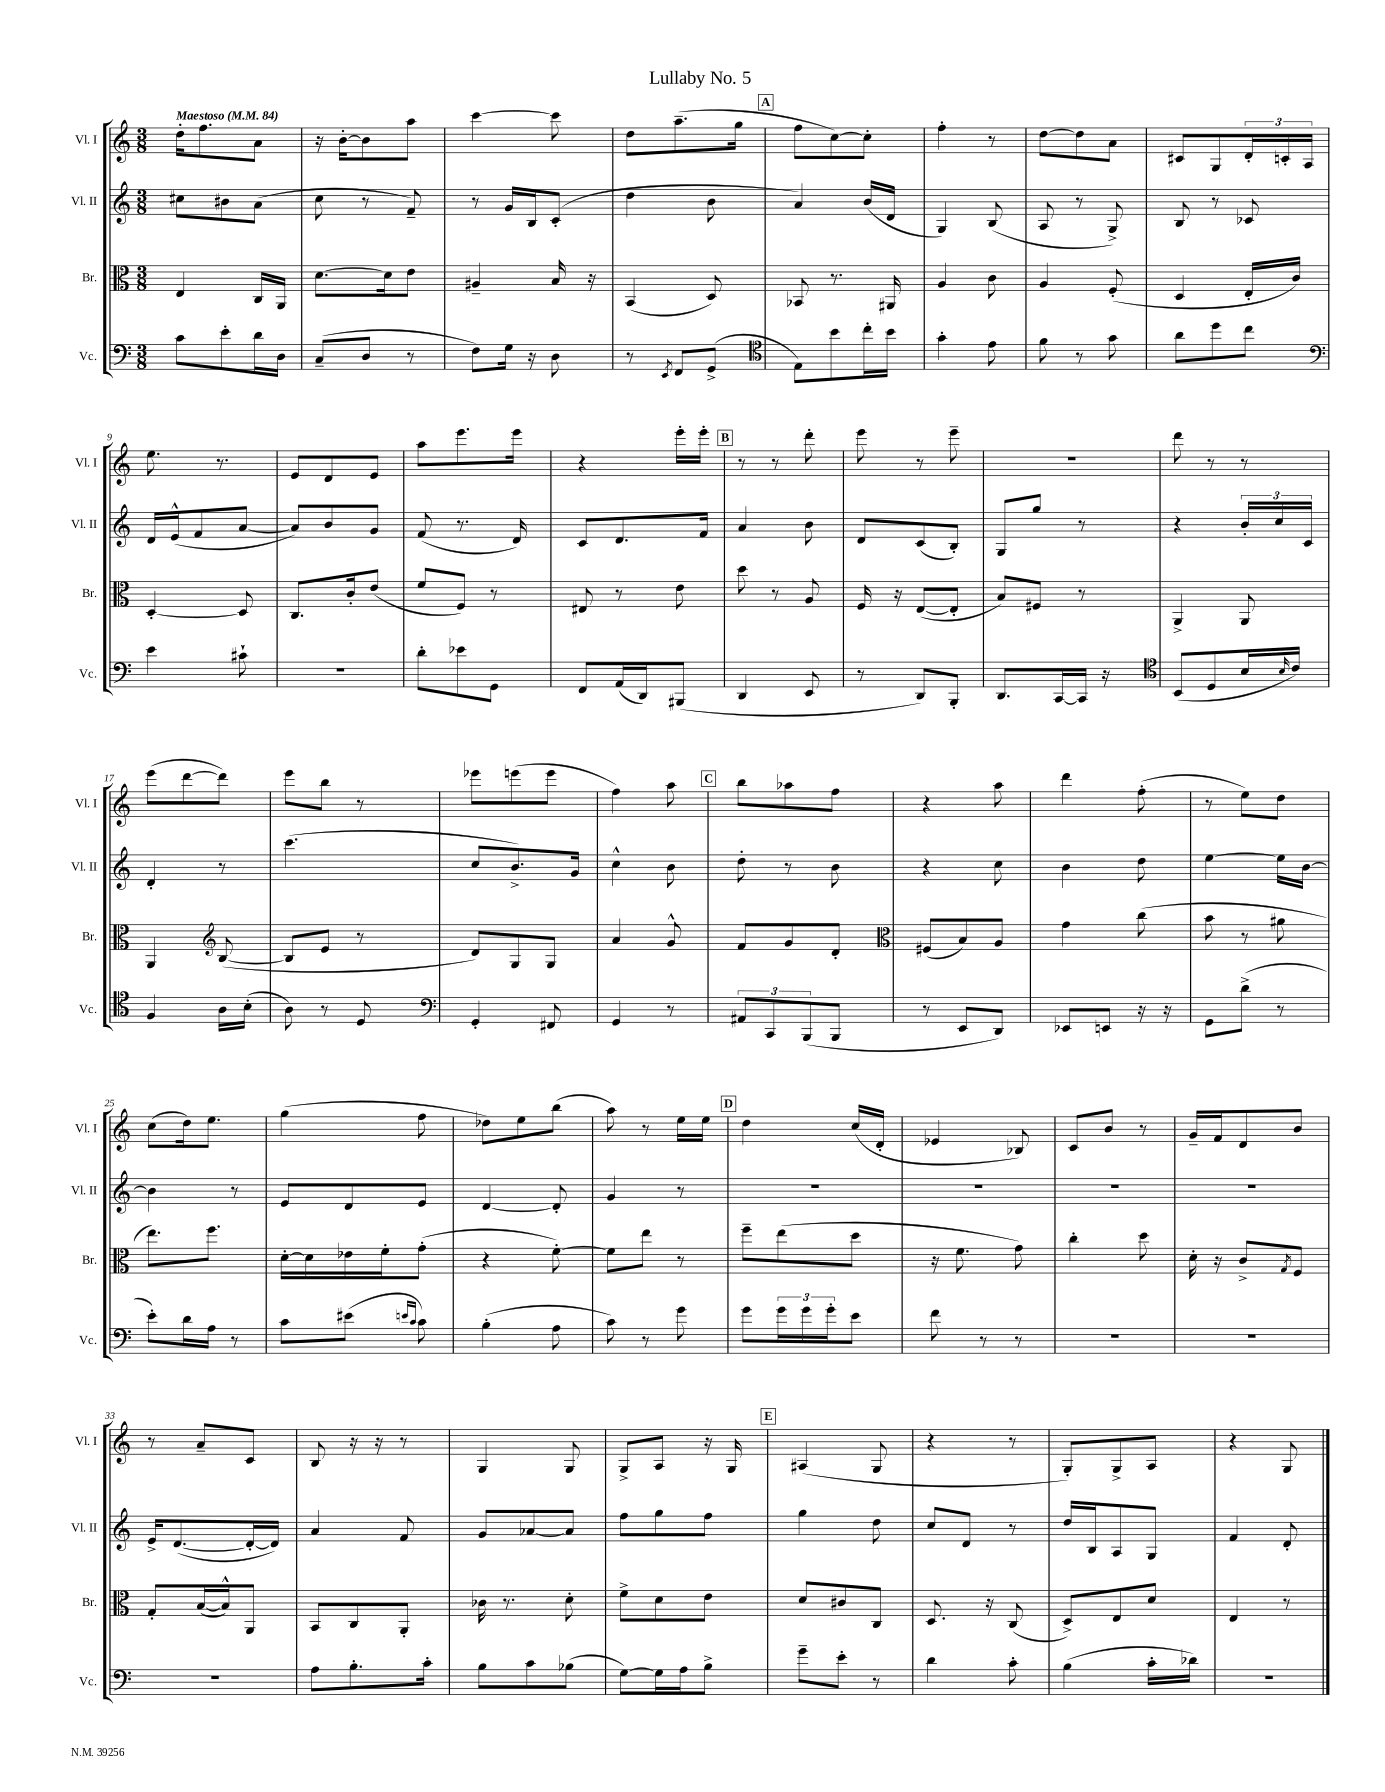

**kern	**kern	**kern	**kern
*part4	*part3	*part2	*part1
*staff4	*staff3	*staff2	*staff1
*I"Vc.	*I"Br.	*I"Vl. II	*I"Vl. I
*I'Vc.	*I'Br.	*I'Vl. II	*I'Vl. I
*clefF4	*clefC3	*clefG2	*clefG2
*k[]	*k[]	*k[]	*k[]
*M3/8	*M3/8	*M3/8	*M3/8
*MM84	*MM84	*MM84	*MM84
=1	=1	=1	=1
!	!	!	!LO:TX:a:B:t=Maestoso
8c\L	4E/	8cc#X\L	16dd'\KL
.	.	.	8.ff\
8e'\	.	8b#X\	.
16d\L	16C/LL	(8a\J	8a\J
16D\JJ	16AA/JJ	.	.
=2	=2	=2	=2
(8C~/L	[8.d\L	8cc\	16r
.	.	.	[16b'\KL
8D/J	.	8r	8b\]
.	16d\k]	.	.
8r	8e\J	8f~/)	8aa\J
=3	=3	=3	=3
8F\L)	4A#X~/	8r	[4ccc\
16G\Jk	.	16g/LL	.
16r	.	16B/J	.
8D\	16B/	(8c'/J	8ccc\]
.	16r	.	.
=4	=4	=4	=4
8r	(4BB/	4dd\	8dd\L
8qEE/	.	.	.
8FF/L	.	.	(8.aa~\
(8GG^/J	8D/)	8b\	.
.	.	.	16gg\Jk
!!LO:REH:place=s1:t=A
=5	=5	=5	=5
*clefC4	*	*	*
8E\L)	8BB-X/	4a/)	8ff\L
8b\	8.r	.	[8cc\)
16cc'\L	.	(16b/LL	8cc'\J]
16b\JJ	16AA#X/	16d/JJ	.
=6	=6	=6	=6
4g'\	4A/	4G/)	4ff'\
8e\	8c\	(8B/	8r
=7	=7	=7	=7
8f\	4A/	8A/	[8dd\L
8r	.	8r	8dd\]
8g\	(8F'/	8G^/)	8a\J
=8	=8	=8	=8
8a\L	4D/	8B/	8c#X/L
8dd\	.	8r	8G/
8cc\J	16E'/LL	8c-X/	24d'/L
.	.	.	24cn'/
.	16c/JJ)	.	.
.	.	.	24A/JJ
!!LO:LB:g=z
=9	=9	=9	=9
*clefF4	*	*	*
4e\	[4D'/	16d/LL	8.ee\
.	.	(16e^^/J	.
.	.	8f/	.
.	.	.	8.r
8c#X`\	8D/]	[8a/J	.
=10	=10	=10	=10
4.r	8.C/L	8a/L])	8e/L
.	.	8b/	8d/
.	16c'/k	.	.
.	(8e/J	8g/J	8e/J
=11	=11	=11	=11
8d'\L	8f/L	(8f/	8aa\L
8e-X\	8F/J)	8.r	8.eee\
8GG\J	8r	.	.
.	.	16d/)	16eee\Jk
=12	=12	=12	=12
8FF/L	8E#X/	8c/L	4r
(16AA/L	8r	8.d/	.
16DD/J)	.	.	.
(8BBB#X/J	8e\	.	16eee'\LL
.	.	16f/Jk	16eee'\JJ
!!LO:REH:place=s1:t=B
=13	=13	=13	=13
4DD/	8dd\	4a/	8r
.	8r	.	8r
8EE/	8A/	8b\	8ddd'\
=14	=14	=14	=14
8r	16F/	8d/L	8eee\
.	16r	.	.
8DD/L)	([8E/L	(8c/	8r
8BBB'/J	8E'/J]	8B'/J)	8eee~\
=15	=15	=15	=15
8.DD/L	8B/L)	8G/L	4.r
.	8F#X/J	8gg/J	.
[16CC/L	.	.	.
16CC/JJ]	8r	8r	.
16r	.	.	.
=16	=16	=16	=16
*clefC4	*	*	*
(8BB/L	4AA^/	4r	8ddd\
8D/	.	.	8r
16B/L	8AA/	24b'/LL	8r
.	.	24cc/	.
16qqB/	.	.	.
16c/JJ)	.	.	.
.	.	24c/JJ	.
!!LO:LB:g=z
=17	=17	=17	=17
4F/	4AA/	4d'/	(8eee\L
.	.	.	[8ddd\
*	*clefG2	*	*
16A\LL	([8B/	8r	8ddd\J])
(16B'\JJ	.	.	.
=18	=18	=18	=18
8A\)	8B/L]	(4.ccc\	8eee\L
8r	8e/J	.	8bb\J
8D/	8r	.	8r
=19	=19	=19	=19
*clefF4	*	*	*
4GG'/	8d/L)	8cc/L	8eee-X\L
.	8G/	8.b^/)	(8eeen\
8FF#X/	8G/J	.	8eee\J
.	.	16g/Jk	.
=20	=20	=20	=20
4GG/	4a/	4cc^^\	4ff\)
8r	8g^^/	8b\	8aa\
!!LO:REH:place=s1:t=C
=21	=21	=21	=21
12AA#X/L	8f/L	8dd'\	8bb\L
12CC/	.	.	.
.	8g/	8r	8aa-X\
(12BBB/	.	.	.
8BBB/J	8d'/J	8b\	8ff\J
=22	=22	=22	=22
*	*clefC3	*	*
8r	(8F#X/L	4r	4r
8EE/L	8B/)	.	.
8DD/J)	8A/J	8cc\	8aa\
=23	=23	=23	=23
8EE-X/L	4g\	4b\	4ddd\
8EEn/J	.	.	.
16r	(8cc\	8dd\	(8ff'\
16r	.	.	.
=24	=24	=24	=24
8GG\L	8b\	[4ee\	8r
(8d^\J	8r	.	8ee\L)
8r	8a#X\	16ee\LL]	8dd\J
.	.	[16b\JJ	.
!!LO:LB:g=z
=25	=25	=25	=25
8e'\L)	8.ee\L)	4b\]	(8cc\L
16d\L	.	.	16dd\k)
16A\JJ	8.ff\J	.	8.ee\J
8r	.	8r	.
=26	=26	=26	=26
8c\L	[16d'\LL	8e/L	(4gg\
.	16d\]	.	.
(8e#X\J	16e-X\	8d/	.
.	16f'\J	.	.
16qqen/LL	.	.	.
16qqc/JJ	.	.	.
8c\)	(8g'\J	8e/J	8ff\
=27	=27	=27	=27
(4B'\	4r	[4d/	8dd-X\L)
.	.	.	8ee\
8A\	[8f'\)	8d'/]	(8bb\J
=28	=28	=28	=28
8c\)	8f\L]	4g/	8aa\)
8r	8ee\J	.	8r
8g\	8r	8r	16ee\LL
.	.	.	16ee\JJ
!!LO:REH:place=s1:t=D
=29	=29	=29	=29
8g\L	8ff~\L	4.r	4dd\
24g\L	(8ee\	.	.
24g\	.	.	.
24g'\J	.	.	.
8e\J	8dd\J	.	(16cc/LL
.	.	.	16d'/JJ
=30	=30	=30	=30
8f\	16r	4.r	4e-X/
.	8.f\	.	.
8r	.	.	.
8r	8g\)	.	8B-X/)
=31	=31	=31	=31
4.r	4cc'\	4.r	8c/L
.	.	.	8b/J
.	8dd\	.	8r
=32	=32	=32	=32
4.r	16d'\	4.r	16g~/LL
.	16r	.	16f/J
.	8c^/L	.	8d/
.	8qG/	.	.
.	8F/J	.	8b/J
!!LO:LB:g=z
=33	=33	=33	=33
4.r	8G'/L	16e^/KL	8r
.	.	([8.d/	.
.	([16B/L	.	8a~/L
.	16B^^/J])	.	.
.	8AA/J	16d'/L_	8c/J
.	.	16d/JJ])	.
=34	=34	=34	=34
8A\L	8BB/L	4a/	8B/
8.B'\	8C/	.	16r
.	.	.	16r
.	8AA'/J	8f/	8r
16c'\Jk	.	.	.
=35	=35	=35	=35
8B\L	16c-X\	8g/L	4G/
.	8.r	.	.
8c\	.	[8a-X/	.
(8B-X\J	8d'\	8a-/J]	8G/
=36	=36	=36	=36
[8G\L)	8f^\L	8ff\L	8G^/L
16G\L]	8d\	8gg\	8A/J
16A\J	.	.	.
8B^\J	8e\J	8ff\J	16r
.	.	.	16G/
!!LO:REH:place=s1:t=E
=37	=37	=37	=37
8g~\L	8d/L	4gg\	(4A#X/
8e'\J	8c#X/	.	.
8r	8C/J	8dd\	8G/
=38	=38	=38	=38
4d\	8.D/	8cc/L	4r
.	.	8d/J	.
.	16r	.	.
8c'\	(8C/	8r	8r
=39	=39	=39	=39
(4B\	8D^/L)	16dd/LL	8G'/L)
.	.	16B/J	.
.	8E/	8A/	8G^/
16c'\LL	8d/J	8G/J	8A/J
16d-X\JJ)	.	.	.
=40	=40	=40	=40
4.r	4E/	4f/	4r
.	8r	8d'/	8G/
==	==	==	==
*-	*-	*-	*-
